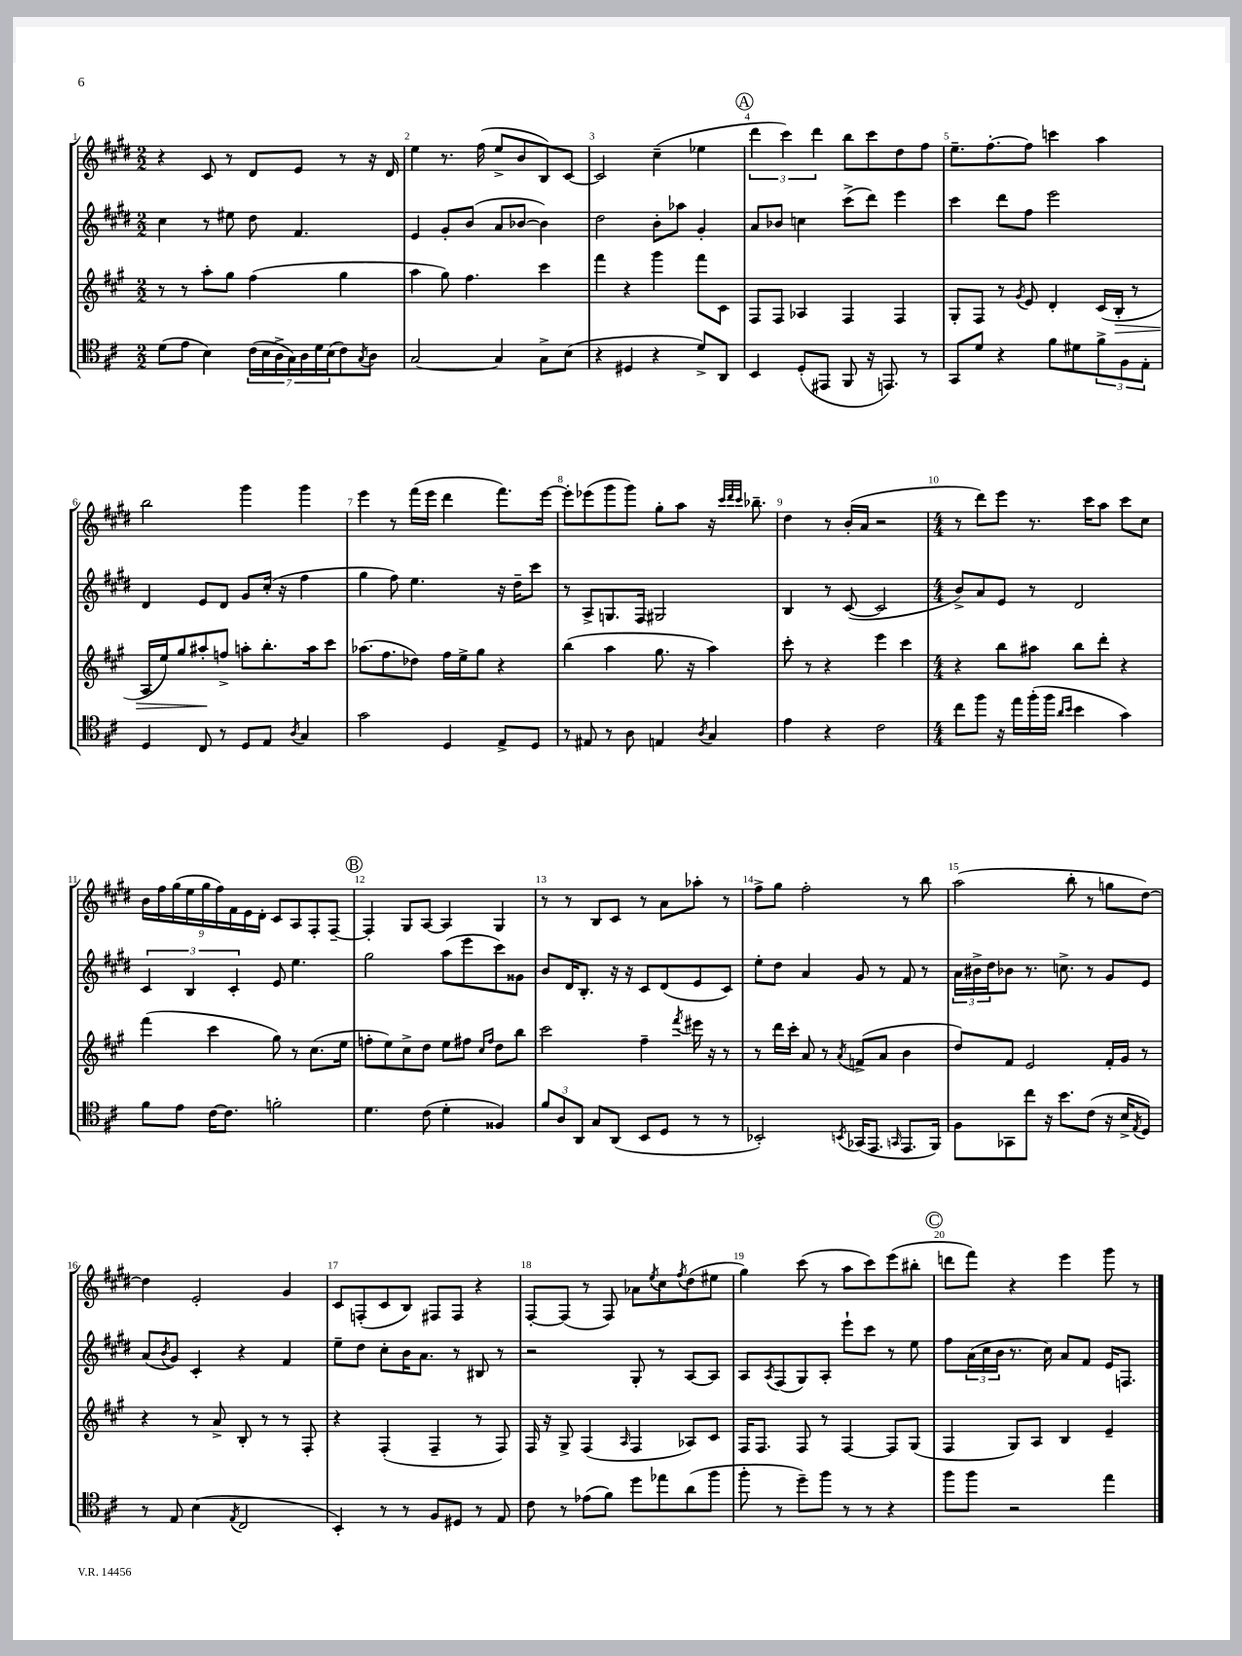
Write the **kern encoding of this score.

**kern	**kern	**kern	**kern
*staff4	*staff3	*staff2	*staff1
*clefC4	*clefG2	*clefG2	*clefG2
*k[f#c#]	*k[f#c#g#]	*k[f#c#g#d#]	*k[f#c#g#d#]
*M2/2	*M2/2	*M2/2	*M2/2
(8d	8r	4cc#	4r
8e	8r	.	.
4B)	8aa'	8r	8c#
.	8gg#	8ee#	8r
(28c#	(4ff#	8dd#	8d#
28B	.	.	.
28A^	.	.	.
28G)	.	.	.
.	.	4.f#	8e
28A	.	.	.
28d	.	.	.
(28B	.	.	.
8c#)	4gg#	.	8r
8qG	.	.	.
8A	.	.	16r
.	.	.	16d#
=	=	=	=
[2G	4aa	4e	4ee
.	8gg#)	8g#'	8.r
.	4.ff#	(8b	.
.	.	.	(16ff#
4G]	.	8a	8ee^
.	.	[8b-	8b
8G^	4ccc#	4b-])	8B)
(8B	.	.	[8c#
=	=	=	=
4r	4fff#	2dd#	2c#]
4D#	4r	.	.
4r	4ggg#	8b'	(4cc#~
.	.	8aa-	.
8d^)	8fff#	4g#'	4ee-
8AA	8c#	.	.
=	=	=	=
4BB	8F#	8a	6ddd#
.	8F#	8b-	.
.	.	.	6ccc#)
(8D'	4A-	4cc	.
.	.	.	6ddd#
8EE#	.	.	.
8FF#	4F#	(8ccc#^	8bb
16r	.	8ddd#)	8ccc#
8.EE)	.	.	.
.	4F#	4eee	8dd#
8r	.	.	8ff#
=	=	=	=
8GG	8G#'	4ccc#	8.ee~
8d	8F#	.	.
.	.	.	[8.ff#'
4r	8r	8ddd#	.
.	8qg#	.	.
.	8e	8ff#	8ff#]
8f#	4d'	2eee	4ccc
8d#	.	.	.
12f#^	(16c#	.	4aa
.	16B'	.	.
12F#	.	.	.
.	8r	.	.
12E'	.	.	.
=	=	=	=
4D	16A	4d#	2bb
.	16ee)	.	.
.	8gg#	.	.
8C#	8aa#'	8e	.
8r	8ff^	8d#	.
8D	8aa'	8g#	4ggg#
8E	8.bb'	(16cc#'	.
.	.	16r	.
8qA	.	.	.
4G	.	4ff#	4ggg#
.	16aa	.	.
.	8ccc#	.	.
=	=	=	=
2g	(8.aa-	4gg#	4eee
.	8.ff#	.	.
.	.	8ff#)	8r
.	8dd-)	4.ee	(16fff#
.	.	.	16eee
4D	16ff#	.	4ddd#
.	16ee^	.	.
.	8gg#	.	.
8E^	4r	16r	8.fff#)
.	.	16dd#~	.
8D	.	8ccc#	.
.	.	.	[16eee
=	=	=	=
8r	(4bb	8r	8eee']
8E#	.	8A^	(8eee-
8r	4aa	8.G	8ggg#
8A	.	.	8ggg#)
.	.	16F#	.
4E	8.gg#	2G#	8gg#'
.	.	.	8aa
.	16r	.	.
8qA	.	.	.
4G	4aa)	.	16r
.	.	.	32qqccc#
.	.	.	32qqddd#
.	.	.	32qqccc#
.	.	.	8.bb-~
=	=	=	=
4e	8ccc#'	4B	4dd#
.	8r	.	.
4r	4r	8r	8r
.	.	([8c#	(16b'
.	.	.	16a
2c#	4eee	2c#]	2r
.	4ccc#	.	.
=	=	=	=
*M4/4	*M4/4	*M4/4	*M4/4
8cc#	4r	8b^)	8r
8ff#	.	8a	8ddd#)
16r	8bb	8e	8eee
16ee	.	.	.
(16ff#'	8aa#	8r	8.r
16ff#	.	.	.
16qqa	.	.	.
16qqb	.	.	.
4b	8bb	2d#	.
.	.	.	16ccc#
.	8ddd'	.	8aa
4g)	4r	.	8ccc#
.	.	.	8cc#
=	=	=	=
8f#	(4fff#	6c#	18b
.	.	.	18ff#
.	.	.	(18gg#
8e	.	.	.
.	.	6B	18ee
.	.	.	18gg#
[16c#	4ccc#	.	.
.	.	.	18ff#)
8.c#]	.	.	.
.	.	6c#'	18f#
.	.	.	18e
.	.	.	18d#'
2f'	8gg#)	8e	8c#
.	8r	4.ee	8A
.	(8.cc#	.	8F#'
.	.	.	[8F#~
.	16ee	.	.
=	=	=	=
4.d	8ff'	2gg#	4F#']
.	8ee)	.	.
.	8cc#^	.	8G#
(8c#	8dd	.	[8A
4d'	8ee	(8aa	4A]
.	8ff#	8eee	.
.	16qqcc#	.	.
.	16qqff#	.	.
4F##)	8dd	8ccc#)	4G#
.	8bb	8g##	.
=	=	=	=
12f#	2ccc#	8b	8r
12A	.	.	.
.	.	16d#	8r
12AA	.	.	.
.	.	8.B'	.
8G	.	.	8B
(8AA	.	16r	8c#
.	.	16r	.
8BB	4ff#~	8c#	8r
8D	.	(8d#	8a
.	8qfff#	.	.
8r	16eee#	8e	8aa-'
.	16r	.	.
8r	8r	8c#)	8r
=	=	=	=
2BB-')	8r	8ee'	8ff#^
.	16ddd	8dd#	8gg#
.	16ccc#'	.	.
.	8a	4a	2ff#'
.	8r	.	.
8qBB	8qa	.	.
(16GG-	(8f^	8g#	.
8.EE	.	.	.
.	8a	8r	.
16qqGG	.	.	.
8.EE	4b	8f#	8r
.	.	8r	8bb
16FF#)	.	.	.
=	=	=	=
8F#	8dd)	24a	(2aa
.	.	24b#^	.
.	.	24dd#	.
8GG-	8f#	8b-	.
8cc#	2e	8.r	.
16r	.	.	.
8.b	.	8.cc^	.
.	.	.	8bb'
(8c#	.	8r	8r
16r	16f#'	8g#	8gg
16B^	16g#	.	.
8qE	.	.	.
8D)	8r	8e	[8dd#)
=	=	=	=
8r	4r	(8a	4dd#]
.	.	8qb	.
8E	.	8g#)	.
(4B	8r	4c#'	2e'
.	8a^	.	.
8qE	.	.	.
2C#	8B'	4r	.
.	8r	.	.
.	8r	4f#	4g#
.	8F#'	.	.
=	=	=	=
4BB')	4r	8ee~	8c#
.	.	8dd#	(8F'
8r	(4F#'	8cc#'	8c#
8r	.	16b	8B)
.	.	8.a	.
8F#	4F#~	.	8F#
8D#	.	8r	8F#
8r	8r	8B#	4r
8E	8F#)	8r	.
=	=	=	=
8c#	16F#	2r	[8F#'
.	16r	.	.
8r	8G#^	.	(8F#]
(8e-	(4F#	.	8r
8f#)	.	.	8F#)
.	16qqA	.	.
8dd	4F#	8G#'	8a-
.	.	.	8qee
8ee-	.	8r	8cc#
.	.	.	8qff#
(8a	8A-)	[8A	(8dd#
8ff#	8c#	8A]	8ee#
=	=	=	=
8ff#'	16F#	8A	4gg#)
.	8.F#	.	.
.	.	8qA	.
8r	.	(8F#	.
8dd~)	8F#	8G#)	(8ccc#
8ff#	8r	8A'	8r
8r	[4F#	8eee`	8aa
8r	.	8ccc#	8ccc#)
4r	8F#]	8r	(8eee
.	(8G#	8ee	8bb#'
=	=	=	=
8ff#	4F#	8ff#	8ddd
8ff#	.	(24a	8fff#)
.	.	24cc#	.
.	.	24b	.
2r	8G#)	8.r	4r
.	8A	.	.
.	.	16cc#)	.
.	4B	8a	4eee
.	.	8f#	.
4ee	4e~	16e	8ggg#
.	.	8.F	.
.	.	.	8r
==	==	==	==
*-	*-	*-	*-
